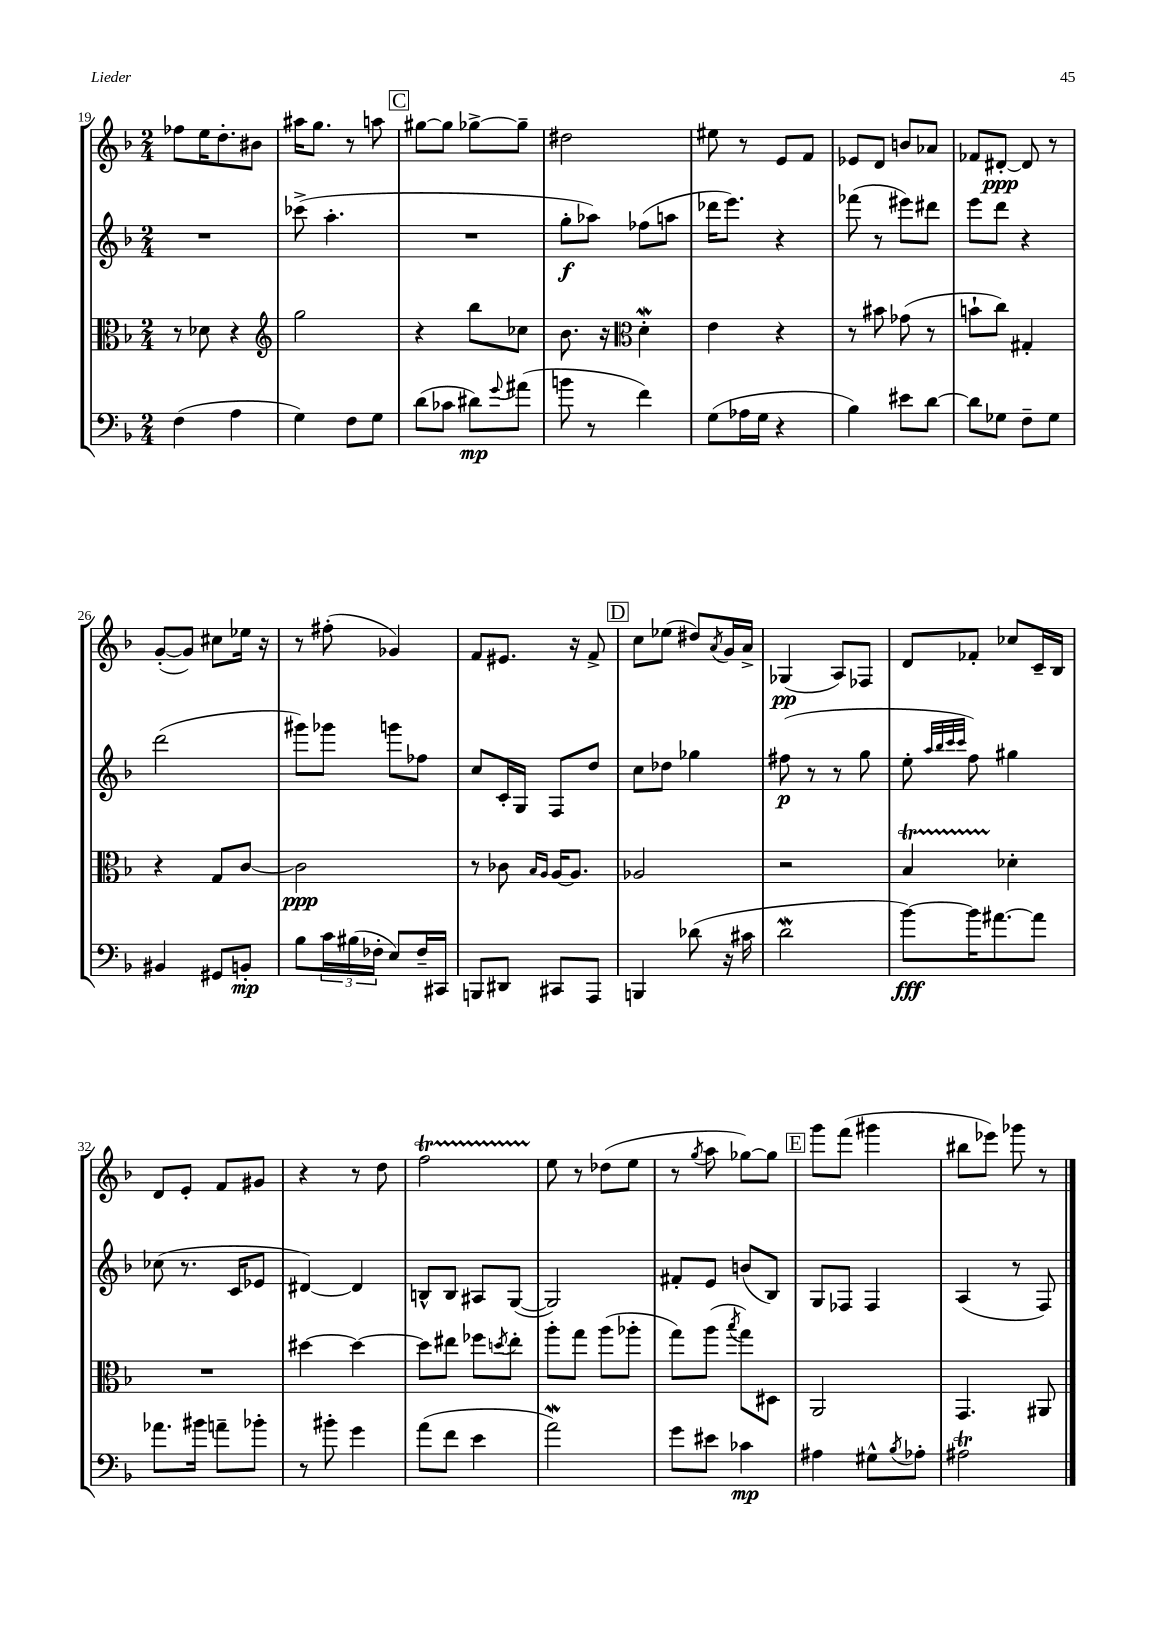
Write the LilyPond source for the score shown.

<<
\new StaffGroup <<
\new Staff = "s0" {
    \clef treble \key f \major \numericTimeSignature \time 2/4
    fes''8 e''16 d''8.-. bis'8 |
    ais''16 g''8. r8 a''8 |
    \mark \markup { \box "C" } gis''8~ gis''8 ges''8~-> ges''8-- |
    dis''2 |
    eis''8 r8 e'8 f'8 |
    ees'8 d'8 b'8 aes'8 |
    fes'8 dis'8~-.\ppp dis'8 r8 |
    g'8~-.( g'8) cis''8 ees''16 r16 |
    r8 fis''8-.( ges'4) |
    f'8 eis'8. r16 f'8-> |
    \mark \markup { \box "D" } c''8 ees''8( dis''8) \acciaccatura { a'8 } g'16 a'16-> |
    ges4\pp( a8) fes8 |
    d'8 fes'8-. ces''8 c'16-- bes16 |
    d'8 e'8-. f'8 gis'8 |
    r4 r8 d''8 |
    f''2\startTrillSpan |
    e''8\stopTrillSpan r8 des''8( e''8 |
    r8 \acciaccatura { g''8 } a''8 ges''8~) ges''8 |
    \mark \markup { \box "E" } g'''8 f'''8( gis'''4 |
    bis''8 ees'''8) ges'''8 r8 \bar "|." |
}
\new Staff = "s1" {
    \clef treble \key f \major \numericTimeSignature \time 2/4
    R2 |
    ces'''8->( a''4.-. |
    \mark \markup { \box "C" } R2 |
    g''8-.\f aes''8) fes''8( a''8 |
    des'''16 e'''8.) r4 |
    fes'''8( r8 eis'''8) dis'''8 |
    e'''8 d'''8 r4 |
    d'''2( |
    gis'''8) ges'''8 g'''8 fes''8 |
    c''8 c'16-. g16 f8 d''8 |
    \mark \markup { \box "D" } c''8 des''8 ges''4 |
    fis''8\p( r8 r8 g''8 |
    e''8-. \grace { a''32 bes''32 c'''32 c'''32 } f''8) gis''4 |
    ces''8( r8. c'16 ees'8 |
    dis'4~) dis'4 |
    b8-^ b8 ais8 g8~( |
    g2) |
    fis'8-. e'8 b'8( bes8) |
    \mark \markup { \box "E" } g8 fes8 fes4 |
    a4( r8 f8) \bar "|." |
}
\new Staff = "s2" {
    \clef alto \key f \major \numericTimeSignature \time 2/4
    r8 des'8 r4 |
    \clef treble g''2 |
    \mark \markup { \box "C" } r4 bes''8 ces''8 |
    bes'8. r16 \clef alto d'4-.\mordent |
    e'4 r4 |
    r8 bis'8 ges'8( r8 |
    b'8-! c''8) gis4-. |
    r4 g8 c'8~ |
    c'2\ppp |
    r8 ces'8 \grace { bes16 a16 } a16~ a8. |
    \mark \markup { \box "D" } aes2 |
    r2 |
    bes4\startTrillSpan des'4-.\stopTrillSpan |
    R2 |
    dis''4~ dis''4~ |
    dis''8 eis''8 fes''8 \acciaccatura { d''8 } eis''8-. |
    a''8-. g''8 a''8( aes''8-. |
    g''8) a''8( \acciaccatura { bes''8 } g''8) dis8 |
    \mark \markup { \box "E" } a,2 |
    g,4. ais,8 \bar "|." |
}
\new Staff = "s3" {
    \clef bass \key f \major \numericTimeSignature \time 2/4
    f4( a4 |
    g4) f8 g8 |
    \mark \markup { \box "C" } d'8( ces'8 dis'8\mp) \appoggiatura { g'8 } ais'8( |
    b'8 r8 f'4) |
    g8( aes16 g16 r4 |
    bes4) eis'8 d'8~ |
    d'8 ges8 f8-- ges8 |
    bis,4 gis,8 b,8-.\mp |
    bes8 \tuplet 3/2 { c'16 bis16( fes16-. } e8) fes16-- cis,16 |
    b,,8 dis,8 cis,8 a,,8 |
    \mark \markup { \box "D" } b,,4 des'8( r16 cis'16 |
    d'2\mordent |
    bes'8~\fff) bes'16 ais'8.~ ais'8 |
    aes'8. bis'16 a'8-- bes'8-. |
    r8 bis'8-. g'4 |
    a'8( f'8 e'4 |
    a'2\mordent) |
    g'8 eis'8 ces'4\mp |
    \mark \markup { \box "E" } ais4 gis8-^ \acciaccatura { bes8 } aes8-. |
    ais2\trill \bar "|." |
}
>>
>>
\layout { \context { \Score currentBarNumber = #19 } }
